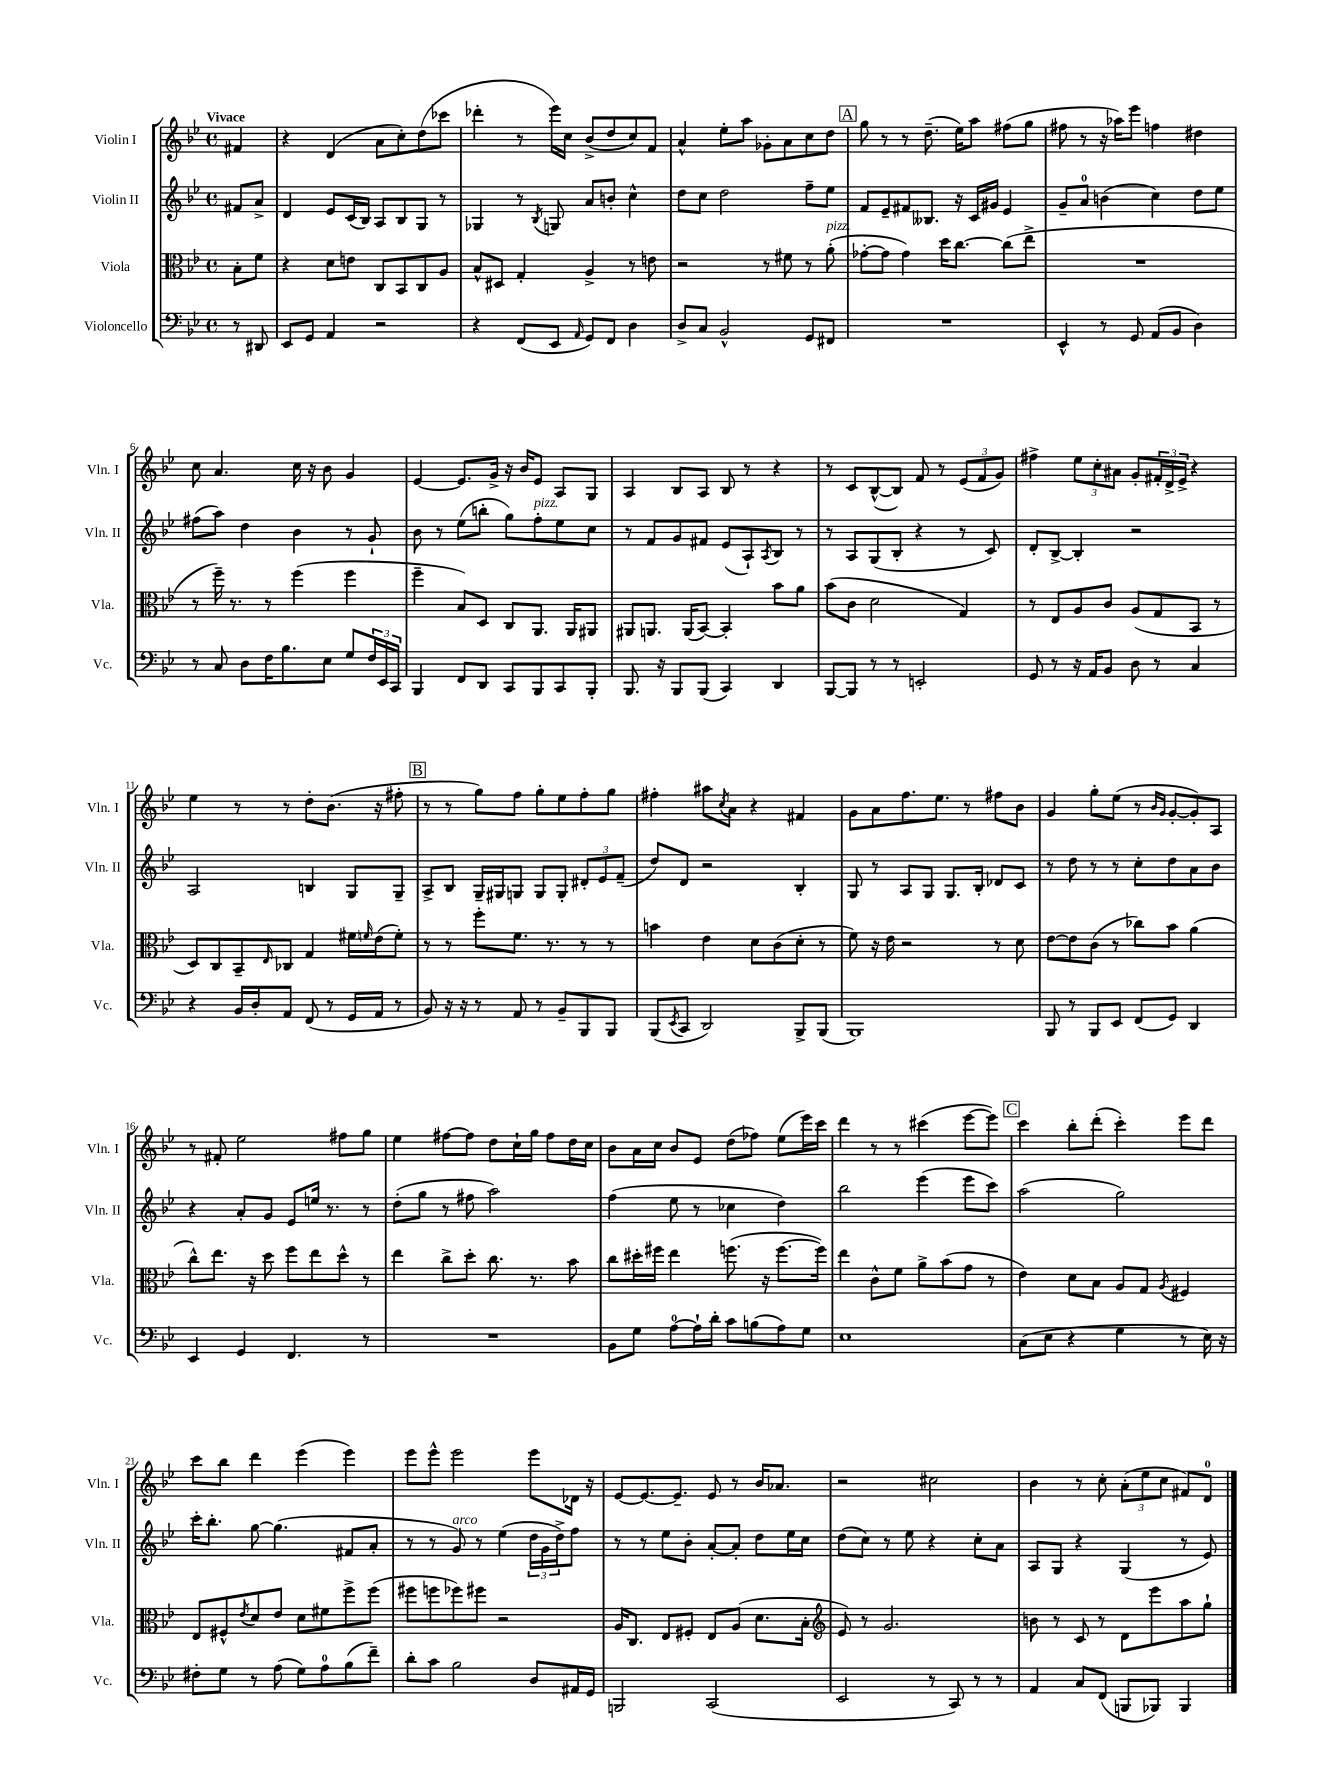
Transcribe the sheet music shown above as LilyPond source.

<<
\new StaffGroup <<
\new Staff = "s0" \with { instrumentName = "Violin I" shortInstrumentName = "Vln. I" } {
    \clef treble \key bes \major \defaultTimeSignature \time 4/4 \partial 4 \tempo "Vivace"
    fis'4 |
    r4 d'4( a'8 c''8-.) d''8( ces'''8 |
    des'''4-. r8 ees'''16) c''16 bes'8->( d''8 c''8) f'8 |
    a'4-^ ees''8-. a''8 ges'8-. a'8 c''8 d''8 |
    \mark \markup { \box "A" } g''8 r8 r8 d''8.--( ees''16) a''8 fis''8( g''8 |
    fis''8 r8 r16 aes''16) ees'''8 f''4 dis''4 |
    c''8 a'4. c''16 r16 bes'8 g'4 |
    ees'4~ ees'8. g'16-> r16 bes'16 ees'8 a8 g8 |
    a4 bes8 a8 bes8 r8 r4 |
    r8 c'8 bes8~-^( bes8) f'8 r8 \tuplet 3/2 { ees'8( f'8 g'8) } |
    fis''4-> \tuplet 3/2 { ees''8 c''8-. ais'8 } g'8-. \tuplet 3/2 { fis'16-. d'16-> ees'16-> } r4 |
    ees''4 r8 r8 d''8-. bes'8.( r16 fis''8-. |
    \mark \markup { \box "B" } r8 r8 g''8) f''8 g''8-. ees''8 f''8-. g''8 |
    fis''4-. ais''8 \acciaccatura { c''8 } a'8 r4 fis'4 |
    g'8 a'8 f''8. ees''8. r8 fis''8 bes'8 |
    g'4 g''8-. ees''8( r8 \grace { bes'16 g'16 } g'8~-. g'8-.) a8 |
    r8 fis'8-. ees''2 fis''8 g''8 |
    ees''4 fis''8~ fis''8 d''8 c''16-! g''16 fis''8 d''16 c''16 |
    bes'8 a'16 c''16 bes'8 ees'8 d''8( fes''8) ees''8( ees'''16) c'''16 |
    d'''4 r8 r8 cis'''4( ees'''8~ ees'''8) |
    \mark \markup { \box "C" } c'''4 bes''8-. d'''8-.( c'''4-.) ees'''8 d'''8 |
    c'''8 bes''8 d'''4 ees'''4( ees'''4) |
    ees'''8 ees'''8-^ ees'''2 ees'''8 des'16 r16 |
    ees'8~ ees'8.~ ees'8.-- ees'8 r8 bes'16 aes'8. |
    r2 cis''2 |
    bes'4 r8 c''8-. \tuplet 3/2 { a'8-.( ees''8 c''8 } fis'8) d'8-0 \bar "|." |
}
\new Staff = "s1" \with { instrumentName = "Violin II" shortInstrumentName = "Vln. II" } {
    \clef treble \key bes \major \defaultTimeSignature \time 4/4 \partial 4
    fis'8 a'8-> |
    d'4 ees'8 c'16( bes16) a8 bes8 g8 r8 |
    ges4 r8 \acciaccatura { bes8 } g8 a'8 b'8-. c''4-^ |
    d''8 c''8 d''2 f''8-- ees''8 |
    \mark \markup { \box "A" } f'8 ees'8-- fis'8 beses8. r16 c'16 gis'16 ees'4 |
    g'8-- a'8-0 b'4( c''4) d''8 ees''8 |
    fis''8( a''8) d''4 bes'4 r8 g'8-! |
    bes'8 r8 ees''8( b''8-. g''8) f''8-.^\markup { \italic "pizz." } ees''8 c''8 |
    r8 f'8 g'8 fis'8 ees'8( a8-!) \acciaccatura { a8 } bes8 r8 |
    r8 a8 g8( bes8-. r4 r8 c'8) |
    d'8-. bes8~-> bes4-. r2 |
    a2 b4 g8 g8-- |
    \mark \markup { \box "B" } a8-> bes8 g16-- gis16 g8 g8 g8-. \tuplet 3/2 { dis'8-. ees'8 f'8--( } |
    d''8) d'8 r2 bes4-. |
    g8 r8 a8 g8 g8. bes16-. des'8 c'8 |
    r8 d''8 r8 r8 c''8-. d''8 a'8 bes'8 |
    r4 a'8-. g'8 ees'8 e''16 r8. r8 |
    d''8-.( g''8 r8 fis''8 a''2) |
    f''4( ees''8 r8 ces''4 d''4) |
    bes''2 ees'''4( ees'''8 c'''8) |
    \mark \markup { \box "C" } a''2( g''2) |
    c'''16-. bes''8.-. g''8~ g''4.( fis'8 a'8-. |
    r8 r8 g'8^\markup { \italic "arco" }) r8 ees''4( \tuplet 3/2 { d''16 g'16 d''16->) } f''8 |
    r8 r8 ees''8 bes'8-. a'8~-. a'8-. d''8 ees''16 c''16 |
    d''8( c''8) r8 ees''8 r4 c''8-. a'8 |
    a8 g8 r4 g4( r8 ees'8) \bar "|." |
}
\new Staff = "s2" \with { instrumentName = "Viola" shortInstrumentName = "Vla." } {
    \clef alto \key bes \major \defaultTimeSignature \time 4/4 \partial 4
    bes8-. f'8 |
    r4 d'8 e'8 c8 bes,8 c8 a8 |
    bes8-^ dis8 g4-. a4-> r8 e'8 |
    r2 r8 fis'8 r8 a'8-.^\markup { \italic "pizz." }( |
    \mark \markup { \box "A" } ges'8~-. ges'8 ges'4) d''16 c''8.~ c''8( ees''8-> |
    R1 |
    r8 f''16--) r8. r8 f''4( f''4 |
    f''4-- bes8) d8 c8 a,8. a,16 ais,8 |
    ais,8 a,8. a,16( bes,8~) bes,4-. bes'8 a'8 |
    bes'8( c'8 d'2 g4) |
    r8 ees8 a8 c'8 a8( g8 bes,8 r8 |
    d8) c8 bes,8-- \grace { ees16 } ces8 g4 fis'16 \grace { f'16 } ees'16( f'8-.) |
    \mark \markup { \box "B" } r8 r8 f''8-. f'8. r8. r8 r8 |
    b'4 ees'4 d'8 c'8( d'8-. r8 |
    f'8) r16 ees'16 r2 r8 d'8 |
    ees'8~ ees'8 c'8( r8 ces''8) bes'8 a'4( |
    c''8-^) ees''8. r16 d''8 f''8 ees''8 d''8-^ r8 |
    ees''4 c''8-> d''8-. c''8. r8. bes'8 |
    c''8 dis''16-. fis''16 ees''4 f''8.( r16 f''8.~ f''16) |
    ees''4 c'8-^ f'8 a'8-> bes'8( g'8 r8 |
    \mark \markup { \box "C" } ees'4) d'8 bes8 a8 g8 \acciaccatura { a8 } fis4 |
    ees8 fis8-^ \acciaccatura { ees'8 } d'8 ees'8 d'8 fis'8 f''8-> f''8( |
    fis''8 f''8 fes''8) fis''8 r2 |
    a16 c8. ees8 fis8-. ees8 a8( d'8. bes16-. |
    \clef treble ees'8) r8 g'2. |
    b'8 r8 c'8 r8 d'8 ees'''8 a''8 g''8-! \bar "|." |
}
\new Staff = "s3" \with { instrumentName = "Violoncello" shortInstrumentName = "Vc." } {
    \clef bass \key bes \major \defaultTimeSignature \time 4/4 \partial 4
    r8 dis,8 |
    ees,8 g,8 a,4 r2 |
    r4 f,8( ees,8 \grace { a,16 } g,8) f,8 d4 |
    d8-> c8 bes,2-^ g,8 fis,8 |
    \mark \markup { \box "A" } R1 |
    ees,4-^ r8 g,8 a,8( bes,8 d4) |
    r8 c8 d8 f16 bes8. ees8 g8 \tuplet 3/2 { f16 ees,16 c,16 } |
    bes,,4 f,8 d,8 c,8 bes,,8 c,8 bes,,8-. |
    bes,,8. r16 bes,,8 bes,,8( c,4) d,4 |
    bes,,8~ bes,,8 r8 r8 e,2-. |
    g,8 r8 r16 a,16 bes,8 d8 r8 c4 |
    r4 bes,16 d16-. a,8 f,8( r8 g,16 a,16 r8 |
    \mark \markup { \box "B" } bes,8) r16 r16 r8 a,8 r8 bes,8-- bes,,8 bes,,8 |
    bes,,8( \acciaccatura { ees,8 } c,8 d,2) bes,,8-> bes,,8( |
    bes,,1) |
    bes,,8 r8 bes,,8 ees,8 f,8( g,8) d,4 |
    ees,4 g,4 f,4. r8 |
    R1 |
    bes,8 g8 a8-0~ a16-! d'16-. c'8 b8( a8) g8 |
    ees1 |
    \mark \markup { \box "C" } c8( ees8 r4 g4 r8 ees16) r16 |
    fis8-. g8 r8 a8( g8) a8-0 bes8( f'8--) |
    d'8-. c'8 bes2 d8 ais,16 g,16 |
    b,,2 c,2( |
    ees,2 r8 c,8) r8 r8 |
    a,4 c8 f,8( b,,8 bes,,8) bes,,4 \bar "|." |
}
>>
>>
